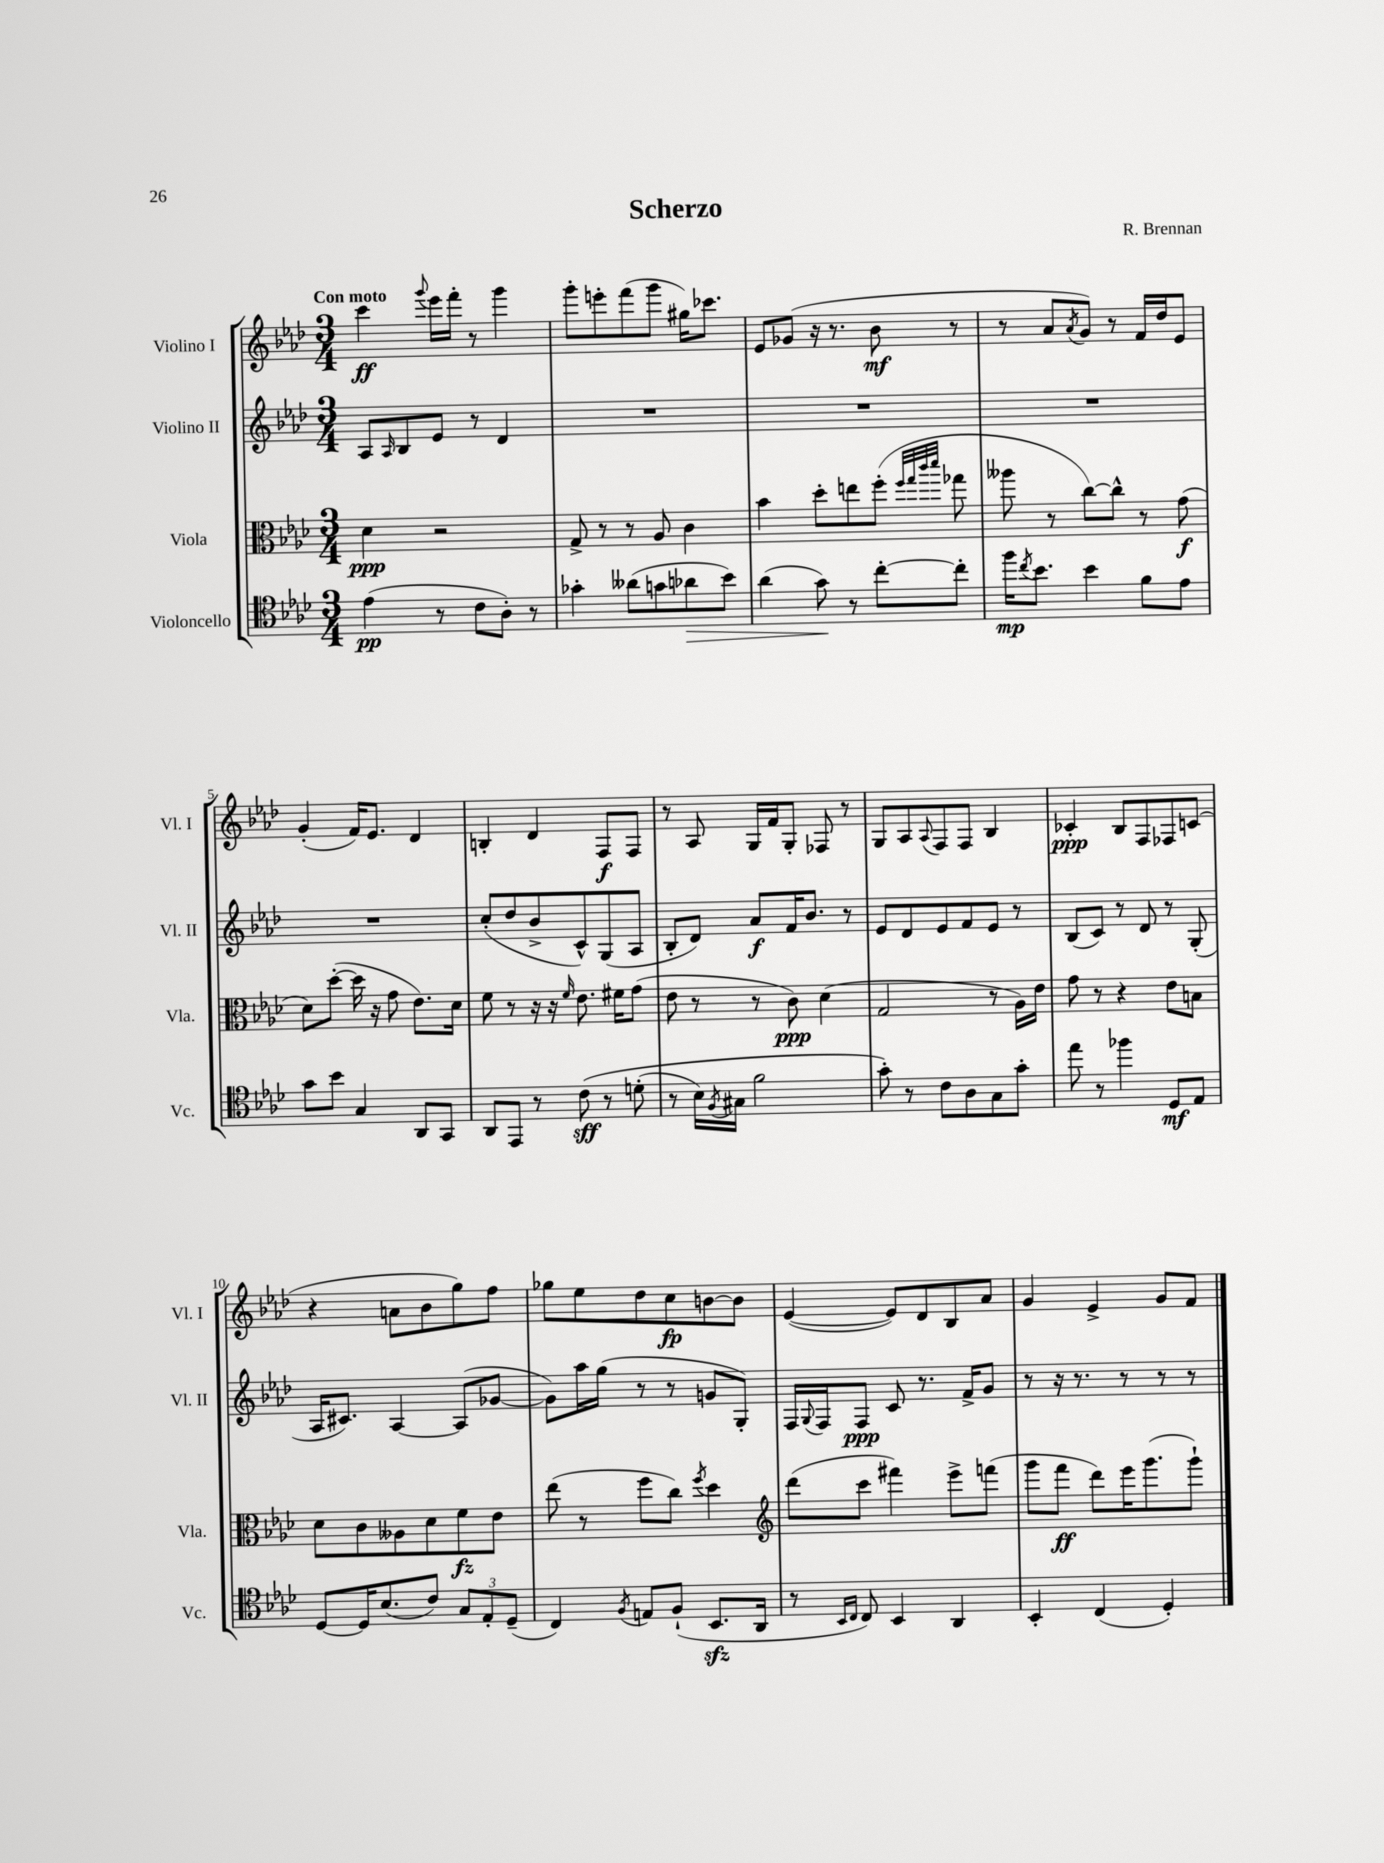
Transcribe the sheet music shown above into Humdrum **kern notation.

**kern	**kern	**kern	**kern
*staff4	*staff3	*staff2	*staff1
*clefC4	*clefC3	*clefG2	*clefG2
*k[b-e-a-d-]	*k[b-e-a-d-]	*k[b-e-a-d-]	*k[b-e-a-d-]
*M3/4	*M3/4	*M3/4	*M3/4
(4e-\	4d-\	8A-/L	4ccc\
.	.	16qqA-/	.
.	.	8B-/	.
.	.	.	8qqggg/
8r	2r	8e-/J	16eee-\LL
.	.	.	16fff'\JJ
8c\L	.	8r	8r
8A-'\J)	.	4d-/	4ggg\
8r	.	.	.
=	=	=	=
4g-'\	8G^/	2.r	8ggg'\L
.	8r	.	8eee'\
(8a--\L	8r	.	(8fff\
8g\	8A-/	.	8ggg\J
8a-\	4c\	.	16gg#\LK)
.	.	.	8.ccc-\J
8b-\J)	.	.	.
=	=	=	=
(4a-\	4b-\	2.r	8e-/L
.	.	.	(8g-/J
8g\)	8dd-'\L	.	16r
.	.	.	8.r
8r	8ee\	.	.
[8cc'\L	(8ff'\J	.	8b-\
.	32qqff/LLL	.	.
.	32qqgg/	.	.
.	32qqccc/	.	.
.	32qqddd-/JJJ	.	.
8cc'\]J	8gg-\	.	8r
=	=	=	=
16ff\LK	8aa--\	2.r	8r
8qcc/	.	.	.
8.b-\J	.	.	.
.	8r	.	8a-/L
.	.	.	8qa-/
4b-\	[8cc\L)	.	8g/J)
.	8cc^^\]J	.	8r
8f\L	8r	.	16f/LL
.	.	.	16dd-/J
8e-\J	(8g\	.	8e-/J
=	=	=	=
8g\L	8d-\L)	2.r	(4g'/
8b-\J	([8dd-'\J	.	.
4G/	16dd-\]	.	16f/LK)
.	16r	.	8.e-/J
.	8g\	.	.
8AA-/L	8.e-\L)	.	4d-/
8GG/J	.	.	.
.	16d-\Jk	.	.
=	=	=	=
8AA-/L	8f\	(8cc'/L	4B'/
8EE-/J	8r	8dd-/	.
8r	16r	8b-^/	4d-/
.	16r	.	.
.	16qqf/	.	.
&(8c\	8.e-\	8c^^/)	.
8r	.	(8G/	8F/L
.	16f#\LK	.	.
(8d'\	(8g\J	8A-/J	8F/J
=	=	=	=
8r	8e-\	8B-'/L	8r
16B-\LL)	8r	8d-/J)	8A-/
8qF/	.	.	.
16G#\JJ	.	.	.
2f\	8r	8a-/L	16G/LL
.	.	.	16f/J
.	8c\)	16f/K	8G'/J
.	.	8.b-/J	.
.	(4d-\	.	8F-/
.	.	8r	8r
=	=	=	=
8g'\&)	2G/	8e-/L	8G/L
8r	.	8d-/	8A-/
.	.	.	8qqA-/
8c\L	.	8e-/	8F/
8A-\	.	8f/	8F/J
8G\	8r	8e-/J	4B-/
8g'\J	16A-\LL)	8r	.
.	16e-\JJ	.	.
=	=	=	=
8ee-\	8g\	(8B-/L	4c-'/
8r	8r	8c/J)	.
4ff-\	4r	8r	8B-/L
.	.	8d-/	8F/
8D-/L	8e-\L	8r	8F-/
8E-/J	8B\J	(8G'/	(8c/J
=	=	=	=
[8D-/L	8d-\L	16A-/LK	4r
.	.	8.c#/J)	.
16D-/]K	8c\	.	.
(8.B-/	.	.	.
.	8A--\	[4A-/	8a\L
8c/J)	8d-\	.	8b-\
12G/L	8f\	(8A-/]L	8gg\)
12E-'/	.	.	.
.	8e-\J	[8g-/J	8ff\J
(12D-~/J	.	.	.
=	=	=	=
4C/)	(8ee-\	8g-\]L)	8gg-\L
.	8r	16aa-\L	8ee-\
.	.	(16gg\JJ	.
8qF/	.	.	.
8E/L	8ff\L	8r	8dd-\
(8F`/J	8cc\J)	8r	8cc\
.	8qff/	.	.
8.BB-/L	4dd-\	8g/L	[8b\
.	.	8G'/J)	8b\]J
16AA-/Jk	.	.	.
=	=	=	=
*	*clefG2	*	*
8r	(8ddd-\L	16F/LL	([4e-/
.	.	8qqG/	.
.	.	16F/J	.
16qqBB-/LL	.	.	.
16qqC/JJ	.	.	.
8C/)	8ccc\J	8F/J	.
4BB-/	4fff#\)	8c/	8e-/]L)
.	.	8.r	8d-/
4AA-/	8eee-^\L	.	8B-/
.	.	16f^/LK	.
.	(8fff\J	8g/J	8a-/J
=	=	=	=
4BB-'/	8ggg\L	8r	4g/
.	8fff\J	16r	.
.	.	8.r	.
(4C/	8ddd-\L)	.	4e-^/
.	16eee-\K	8r	.
.	(8.ggg\	.	.
4D-'/)	.	8r	8g/L
.	8ggg`\J)	8r	8f/J
==	==	==	==
*-	*-	*-	*-
